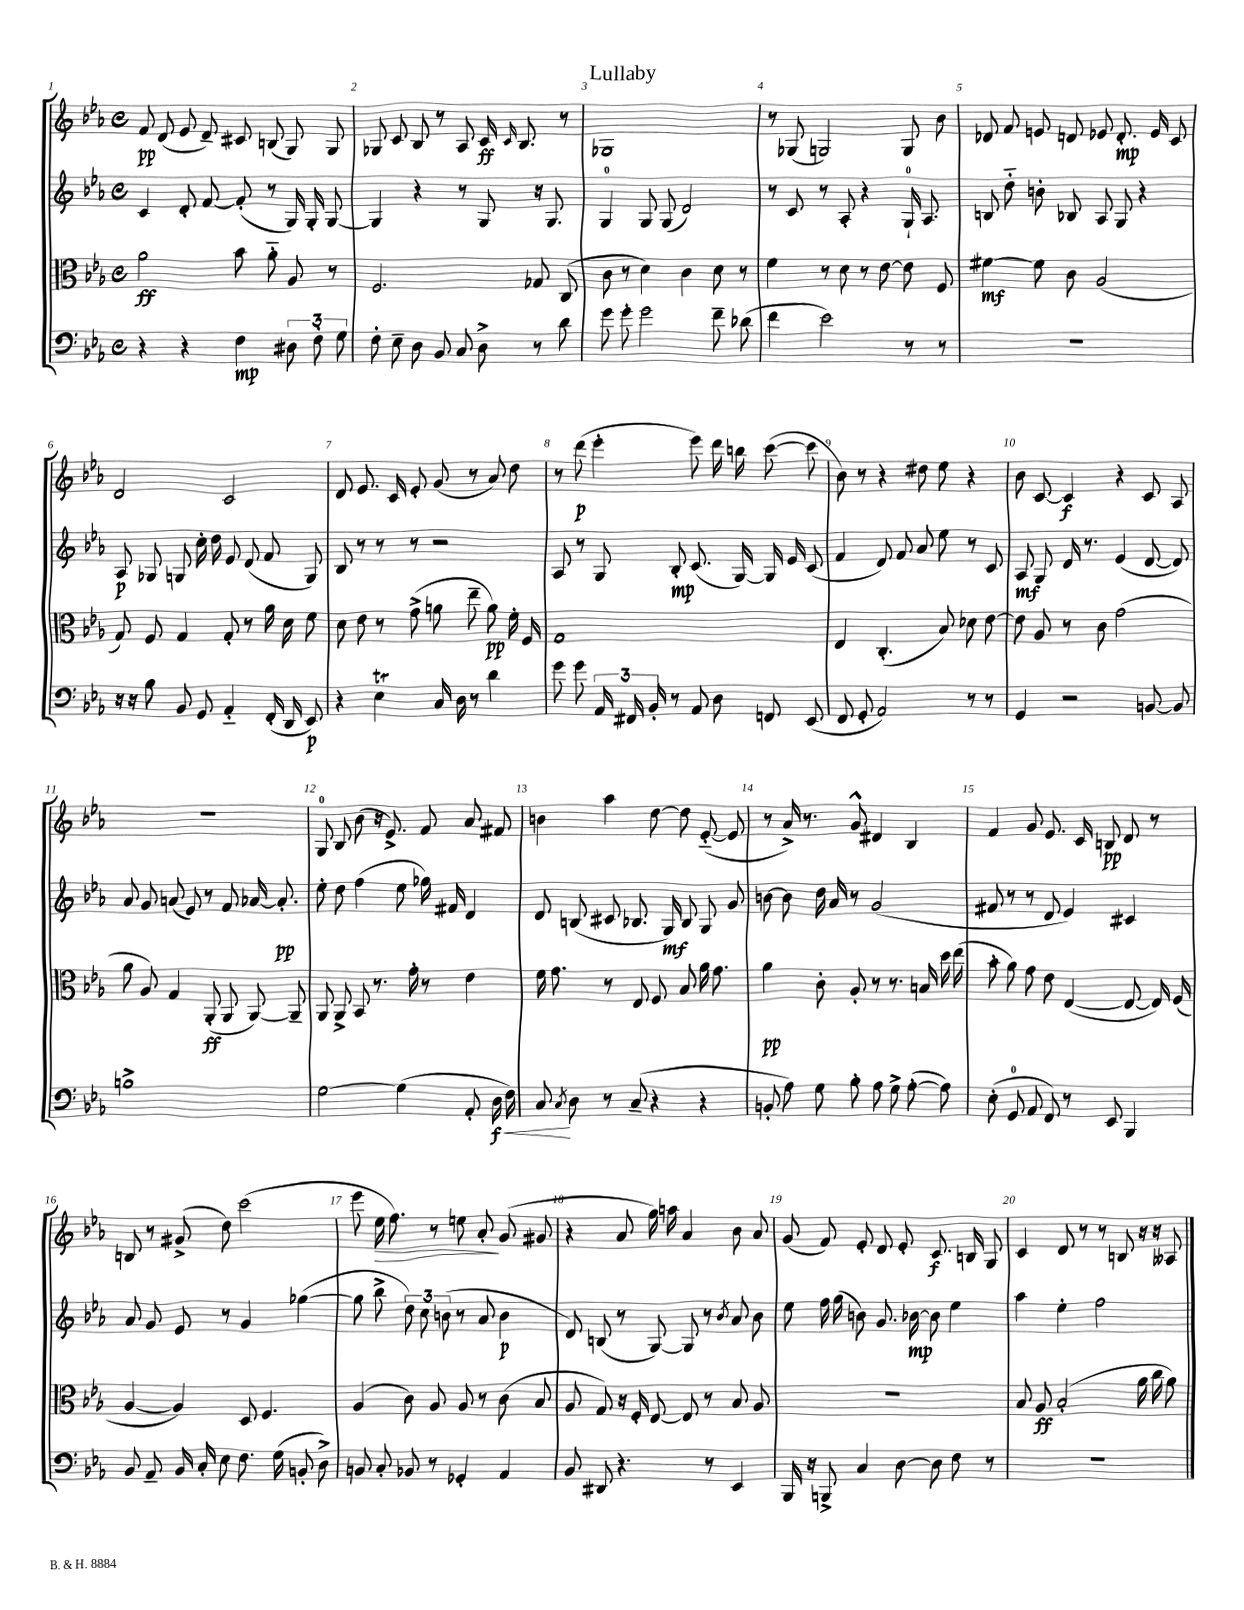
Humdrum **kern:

**kern	**dynam	**kern	**dynam	**kern	**dynam	**kern	**dynam
*part4	*part4	*part3	*part3	*part2	*part2	*part1	*part1
*staff4	*staff4	*staff3	*staff3	*staff2	*staff2	*staff1	*staff1
*clefF4	*	*clefC3	*	*clefG2	*	*clefG2	*
*k[b-e-a-]	*	*k[b-e-a-]	*	*k[b-e-a-]	*	*k[b-e-a-]	*
*M4/4	*	*M4/4	*	*M4/4	*	*M4/4	*
*met(c)	*	*met(c)	*	*met(c)	*	*met(c)	*
=1	=1	=1	=1	=1	=1	=1	=1
4r	.	2a-\	ff	4c/	.	8f/	pp
.	.	.	.	.	.	(8d/	.
4r	.	.	.	8d'/	.	8e-/	.
.	.	.	.	[8f/	.	8d~/)	.
4F\	mp	8b-\	.	(8f'/]	.	8c#X/	.
.	.	8a-\	.	8r	.	(8Bn/	.
12D#X\	.	8A-/	.	16G/)	.	8G/)	.
.	.	.	.	16G'/	.	.	.
12F'\	.	.	.	.	.	.	.
.	.	8r	.	[8G/	.	8G/	.
12G\	.	.	.	.	.	.	.
=2	=2	=2	=2	=2	=2	=2	=2
8F'\	.	2.F/	.	4G/]	.	8G-X/	.
8E-~\	.	.	.	.	.	8c/	.
8D\	.	.	.	4r	.	8B-/	.
8BB-/	.	.	.	.	.	8r	.
8C/	.	.	.	8r	.	8A-/	.
8D^\	.	.	.	8G/	.	16c/	ff
.	.	.	.	.	.	16qqc/	.
.	.	.	.	.	.	8.B-/	.
8r	.	8G-X/	.	16r	.	.	.
.	.	.	.	8.G/	.	.	.
8d\	.	(8C/	.	.	.	8r	.
=3	=3	=3	=3	=3	=3	=3	=3
8g\	.	8c\	.	4G/	.	1G-X	.
8g'\	.	8r	.	.	.	.	.
2g\	.	4d\)	.	8G/	.	.	.
.	.	.	.	(8G/	.	.	.
.	.	4c\	.	2d/)	.	.	.
8f~\	.	8d\	.	.	.	.	.
(8d-X\	.	8r	.	.	.	.	.
=4	=4	=4	=4	=4	=4	=4	=4
4f\	.	4f\	.	8r	.	8r	.
.	.	.	.	8c/	.	(8G-X/	.
2e-\)	.	8r	.	8r	.	2Gn/)	.
.	.	8d\	.	8A-'/	.	.	.
.	.	8r	.	4r	.	.	.
.	.	[8e-\	.	.	.	.	.
8r	.	8e-\]	.	16G`/	.	8G/	.
.	.	.	.	8.A-/	.	.	.
8r	.	8F/	.	.	.	8b-\	.
=5	=5	=5	=5	=5	=5	=5	=5
1r	.	[4f#X\	mf	8Bn/	.	8d-X/	.
.	.	.	.	8dd\	.	8f/	.
.	.	8f#\]	.	8bn'\	.	8en/	.
.	.	8c\	.	8B-X/	.	8dn/	.
.	.	(2A-/	.	8A-/	.	8e-X/	.
.	.	.	.	8G/	.	8.d'/	mp
.	.	.	.	4r	.	.	.
.	.	.	.	.	.	16e-/	.
.	.	.	.	.	.	8c/	.
!!LO:LB:g=z
=6	=6	=6	=6	=6	=6	=6	=6
16r	.	8G/)	.	8A-/	p	2d/	.
16r	.	.	.	.	.	.	.
8B-\	.	8F/	.	8G-X/	.	.	.
8BB-/	.	4G/	.	8Gn/	.	.	.
8GG/	.	.	.	16cc'\	.	.	.
.	.	.	.	16dd\	.	.	.
4AA-/	.	8G'/	.	8e-/	.	2c/	.
.	.	8r	.	(8d/	.	.	.
(16FF'/	.	16a-\	.	8f/	.	.	.
16DD/	.	16d\	.	.	.	.	.
8EE-/)	p	8f\	.	8G/)	.	.	.
=7	=7	=7	=7	=7	=7	=7	=7
4r	.	8d\	.	8B-/	.	8d/	.
.	.	8e-\	.	8r	.	8.e-/	.
4E-T\	.	8r	.	8r	.	.	.
.	.	.	.	.	.	16c/	.
.	.	(8g^\	.	8r	.	8e-'/	.
16C/	.	8an\	.	2r	.	(8g/	.
16D\	.	.	.	.	.	.	.
8r	.	8ee-~\	.	.	.	8r	.
4d\	.	8a\)	pp	.	.	8a-/)	.
.	.	16f'\	.	.	.	8dd\	.
.	.	16F/	.	.	.	.	.
=8	=8	=8	=8	=8	=8	=8	=8
8g\	.	1G	.	8A-/	.	8r	.
8g\	.	.	.	8r	.	(8ddd\	p
24AA-/	.	.	.	8G/	.	4eee-'\	.
24FF#X/	.	.	.	.	.	.	.
24BB-'/	.	.	.	.	.	.	.
8r	.	.	.	8B-'/	mp	.	.
8AA-/	.	.	.	(8.c/	.	8eee-\)	.
8D\	.	.	.	.	.	16ddd\	.
.	.	.	.	[16G/)	.	16bbn\	.
8FFn/	.	.	.	16G/]	.	([8ccc\	.
.	.	.	.	16e-/	.	.	.
(8EE-/	.	.	.	(8c/	.	8ccc\]	.
=9	=9	=9	=9	=9	=9	=9	=9
8FF/	.	4E-/	.	4f/	.	8b-\)	.
8GG'/	.	.	.	.	.	8r	.
2AA-/)	.	(4.C'/	.	8d/)	.	4r	.
.	.	.	.	8f/	.	.	.
.	.	.	.	8a-/	.	8dd#X\	.
.	.	8B-/)	.	8ee-\	.	8ee-\	.
8r	.	8d-X\	.	8r	.	4r	.
8r	.	[8e-\	.	8c/	.	.	.
=10	=10	=10	=10	=10	=10	=10	=10
4GG/	.	8e-\]	.	8A-/	mf	8b-\	.
.	.	8A-/	.	8G/	.	[8c/	.
2r	.	8r	.	16d/	.	4c/]	f
.	.	.	.	8.r	.	.	.
.	.	8c\	.	.	.	.	.
.	.	(2g\	.	(4e-/	.	4r	.
[8BBn/	.	.	.	[8d/	.	8c/	.
8BB/]	.	.	.	8d/])	.	8A-/	.
!!LO:LB:g=z
=11	=11	=11	=11	=11	=11	=11	=11
1Bn^	.	8a-\	.	8a-/	.	1r	.
.	.	8A-/)	.	8g/	.	.	.
.	.	4G/	.	(8an/	.	.	.
.	.	.	.	8e-/)	.	.	.
.	.	(8AA-'/	ff	8r	.	.	.
.	.	8AA-/	.	8f/	.	.	.
.	.	[8AA-/)	.	[16a-X/	.	.	.
.	.	.	.	8.a-'/]	pp	.	.
.	.	8AA-~/]	.	.	.	.	.
=12	=12	=12	=12	=12	=12	=12	=12
[2G\	.	8AA-/	.	8ee-'\	.	8G/	.
.	.	8AA-^/	.	8dd\	.	8B-/	.
.	.	8BB-/	.	(4ff\	.	(8b-\	.
.	.	8.r	.	.	.	16r	.
.	.	.	.	.	.	8.e-^/)	.
(4G\]	.	.	.	8ee-\	.	.	.
.	.	16g'\	.	.	.	.	.
.	.	8r	.	16gg-X\)	.	8f/	.
.	.	.	.	16f#X/	.	.	.
8AA-'/	.	4e-\	.	4d/	.	8a-/	.
!	!LO:HP:b	!	!	!	!	!	!
16D\	< f	.	.	.	.	8f#X/	.
16F\)	.	.	.	.	.	.	.
=13	=13	=13	=13	=13	=13	=13	=13
8C/	.	16f\	.	8d/	.	4bn\	.
.	.	8.g\	.	.	.	.	.
8qC/	.	.	.	.	.	.	.
8D\	[	.	.	(8Bn/	.	.	.
8r	.	8r	.	8c#X/	.	4aa-\	.
(8C~/	.	8E-/	.	8.B-X/	.	.	.
4r	.	8F/	.	.	.	[8dd\	.
.	.	.	.	16G/)	mf	.	.
.	.	8B-/	.	8B-/	.	8dd\]	.
4r	.	16a-\	.	8G/	.	([8e-/	.
.	.	8.g\	.	.	.	.	.
.	.	.	.	8g/	.	8e-/]	.
=14	=14	=14	=14	=14	=14	=14	=14
8BBn'/	.	4a-\	pp	[8bn\	.	8r	.
8A-\)	.	.	.	8b\]	.	16a-^/)	.
.	.	.	.	.	.	8.r	.
8G\	.	8c'\	.	16dd\	.	.	.
.	.	.	.	16a-/	.	.	.
8B-'\	.	8A-'/	.	8r	.	8g^^/	.
8A-\	.	8r	.	(2g/	.	4d#X/	.
8G^\	.	8.r	.	.	.	.	.
([8A-'\	.	.	.	.	.	4B-/	.
.	.	16Bn/	.	.	.	.	.
8A-\])	.	16dd\	.	.	.	.	.
.	.	(16ee-\	.	.	.	.	.
=15	=15	=15	=15	=15	=15	=15	=15
(8E-'\	.	8b-'\	.	8f#X/	.	4f/	.
8GG/	.	8a-\)	.	8r	.	.	.
8AA-/	.	8g\	.	8r	.	8g/	.
8FF/)	.	8e-\	.	8d/	.	8.e-/	.
8r	.	([4E-/	.	4e-/)	.	.	.
.	.	.	.	.	.	16c/	.
8EE-/	.	.	.	.	.	8Bn/	pp
4BBB-/	.	8E-/_	.	4c#X/	.	8d/	.
.	.	16E-/])	.	.	.	8r	.
.	.	(16F/	.	.	.	.	.
!!LO:LB:g=z
=16	=16	=16	=16	=16	=16	=16	=16
8BB-/	.	[4A-/	.	8a-/	.	8Bn/	.
8AA-~/	.	.	.	8g/	.	8r	.
16BB-/	.	4A-/])	.	8e-/	.	(8g#X^/	.
16C'/	.	.	.	.	.	.	.
8E-\	.	.	.	8r	.	8dd\)	.
8.F\	.	8D/	.	4g/	.	(2ccc\	.
.	.	4.F/	.	.	.	.	.
(16G\	.	.	.	.	.	.	.
8BBn'/	.	.	.	([4gg-X\	.	.	.
8D^\)	.	.	.	.	.	.	.
=17	=17	=17	=17	=17	=17	=17	=17
8BBn/	.	(4A-/	.	8gg-\]	.	8eee-\	.
!	!	!	!	!	!	!	!LO:HP:b
8C'/	.	.	.	8bb-^\	.	16ee-\	>
.	.	.	.	.	.	8.ff\)	.
8BB-X/	.	8c\)	.	12dd\)	.	.	.
.	.	.	.	12cc\	.	.	.
8r	.	8A-/	.	.	.	8r	.
.	.	.	.	(12bn\	.	.	.
4GG-X'/	.	8A-/	.	8r	.	8een\	.
.	.	8r	.	8a-/	.	8a-'/	.
4AA-/	.	(8c\	.	4b\	p	(8g/	]
.	.	8B-/	.	.	.	8g#X/	.
=18	=18	=18	=18	=18	=18	=18	=18
8BB-/	.	8A-/	.	8d/)	.	4r	.
8DD#X/	.	8G/)	.	(8Bn/	.	.	.
4.r	.	16r	.	8r	.	8a-/	.
.	.	16F'/	.	.	.	.	.
.	.	[8E-/	.	[8G/)	.	16gg\)	.
.	.	.	.	.	.	16aan\	.
.	.	8E-/]	.	8G/]	.	4a-/	.
8r	.	8r	.	8r	.	.	.
.	.	.	.	8qb-/	.	.	.
4EE-/	.	8B-/	.	8a-/	.	8b-\	.
.	.	8A-/	.	8b-\	.	8a-/	.
=19	=19	=19	=19	=19	=19	=19	=19
16BBB-/	.	1r	.	8ee-\	.	(8g/	.
16r	.	.	.	.	.	.	.
8BBBn^/	.	.	.	16ff\	.	8f/)	.
.	.	.	.	(16gg\	.	.	.
4C/	.	.	.	8bn\)	.	8e-'/	.
.	.	.	.	8.g/	.	8d/	.
[8D\	.	.	.	.	.	8e-'/	.
.	.	.	.	[16b-X\	mp	.	.
8D\]	.	.	.	8b-\]	.	8.c/	f
8F\	.	.	.	4ee-\	.	.	.
.	.	.	.	.	.	16Bn/	.
8r	.	.	.	.	.	8G/	.
=20	=20	=20	=20	=20	=20	=20	=20
1r	.	8B-/	.	4aa-\	.	4c/	.
.	.	8A-/	ff	.	.	.	.
.	.	(2B-'/	.	4ee-'\	.	8d/	.
.	.	.	.	.	.	8r	.
.	.	.	.	2ff\	.	8r	.
.	.	.	.	.	.	8Bn/	.
.	.	16a-\	.	.	.	16r	.
.	.	16cc\	.	.	.	16r	.
.	.	8a-\)	.	.	.	8A--X/	.
==	==	==	==	==	==	==	==
*-	*-	*-	*-	*-	*-	*-	*-
